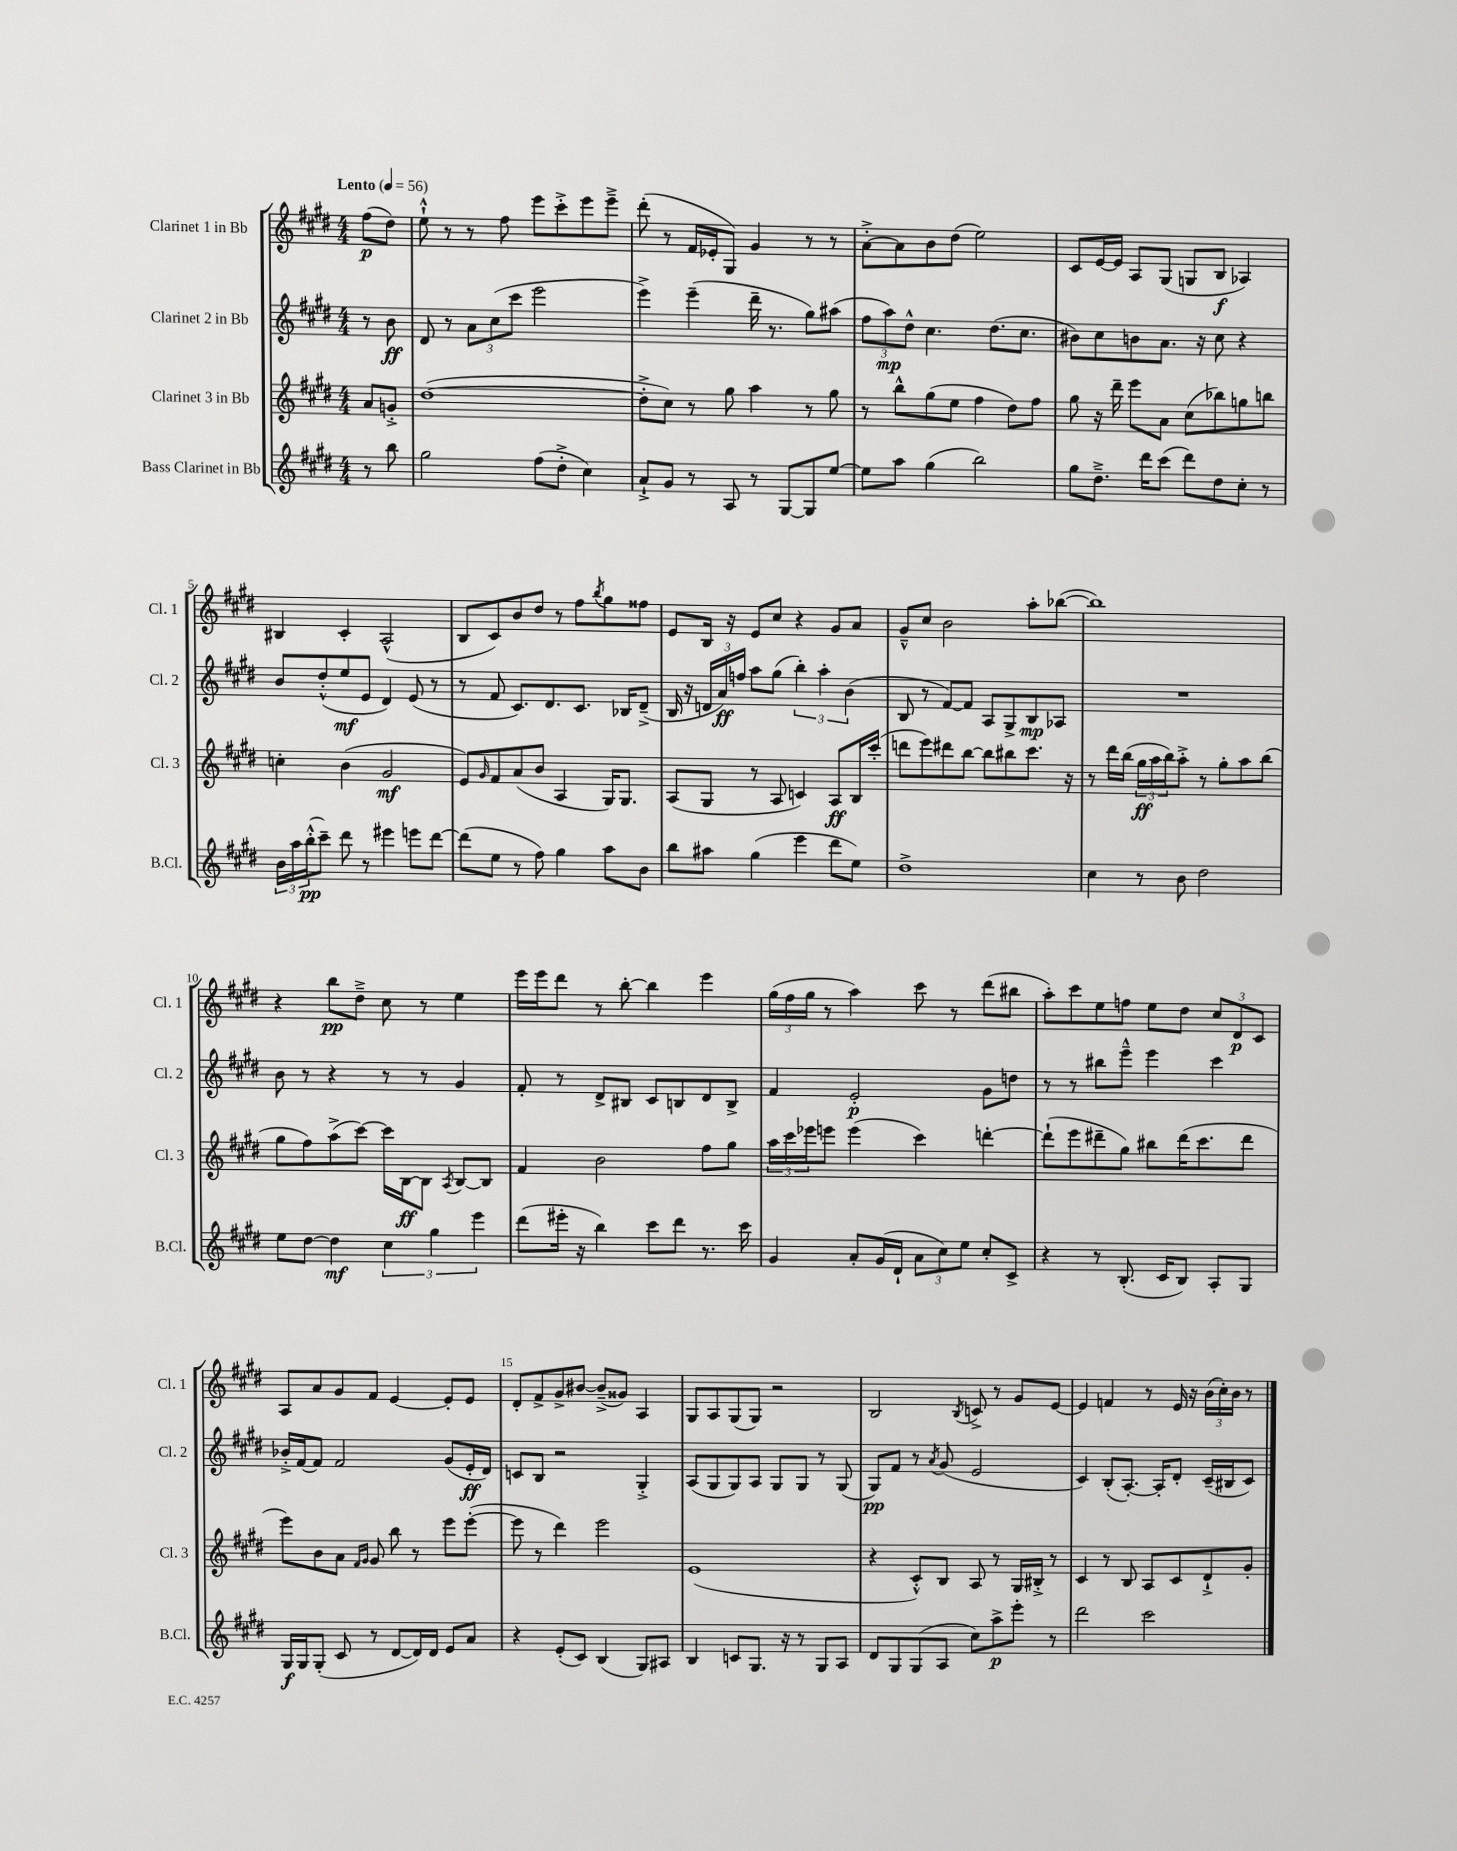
<<
\new StaffGroup <<
\new Staff = "s0" \with { instrumentName = "Clarinet 1 in Bb" shortInstrumentName = "Cl. 1" } {
    \clef treble \key e \major \numericTimeSignature \time 4/4 \partial 4 \tempo "Lento" 4 = 56
    fis''8\p( dis''8) |
    e''8-!-^ r8 r8 fis''8 e'''8 cis'''8-.-> e'''8 e'''8---> |
    dis'''8-.( r8 fis'16 ees'16-. gis8) gis'4 r8 r8 |
    a'8~-.-> a'8 b'8 dis''8( e''2) |
    cis'8 e'16~ e'16 a8 gis8( g8 b8\f aes4) |
    bis4 cis'4-. a2-^( |
    b8 cis'8) b'8 dis''8 r8 fis''8 \acciaccatura { b''8 } gis''8 fisis''8 |
    e'8 b16 r16 e'8 cis''8 r4 gis'8 a'8 |
    gis'8---^ cis''8 b'2 a''8-. bes''8~( |
    bes''1) |
    r4 b''8\pp dis''8---> cis''8 r8 e''4 |
    e'''16 e'''16 dis'''8 r8 b''8~-. b''4 e'''4 |
    \tuplet 3/2 { gis''16( fis''16 gis''16 } r8 a''4) cis'''8 r8 dis'''8( bis''8 |
    a''8-.) cis'''8 e''8 f''8 e''8 dis''8 \tuplet 3/2 { cis''8 dis'8\p cis'8 } |
    a8 a'8 gis'8 fis'8 e'4~ e'8-. e'8 |
    dis'8-. fis'8-> gis'8-> bis'8~ bis'8--->( gisis'8) a4 |
    gis8 a8 gis8( gis8) r2 |
    b2 \acciaccatura { b8 } c'8-> r8 gis'8 e'8~ |
    e'4 f'4 r8 e'16 r16 \tuplet 3/2 { b'16( cis''16-.) b'16 } r8 \bar "|." |
}
\new Staff = "s1" \with { instrumentName = "Clarinet 2 in Bb" shortInstrumentName = "Cl. 2" } {
    \clef treble \key e \major \numericTimeSignature \time 4/4 \partial 4
    r8 b'8\ff |
    dis'8 r8 \tuplet 3/2 { a'8 cis''8( cis'''8 } e'''2 |
    e'''4->) e'''4--( dis'''16-- r8. gis''8) ais''8( |
    \tuplet 3/2 { fis''8 a''8\mp) dis''8-^ } cis''4. dis''8.( cis''8. |
    bis'8) cis''8 b'8 a'8. r16 cis''8 r4 |
    b'8 dis''8-.-^( e''8\mf e'8 dis'4) e'8( r8 |
    r8 fis'8 cis'8.) dis'8. cis'8. bes16 dis'8--->( |
    b16 r16 \tuplet 3/2 { d'16 a'16\ff) f''16 } a''8 gis''8( \tuplet 3/2 { b''4-.) a''4-. b'4( } |
    b8 r8 fis'8~) fis'8 a8 gis8-> b8\mp aes8 |
    R1 |
    b'8 r8 r4 r8 r8 gis'4 |
    fis'8-. r8 dis'8-> bis8 cis'8 b8 dis'8 b8-> |
    fis'4 e'2-.\p gis'8 d''8 |
    r8 r8 bis''8 e'''8---^ e'''4 cis'''4 |
    bes'16-.-> fis'16~ fis'8 fis'2 gis'8( e'16-.\ff dis'16) |
    c'8 b8 r2 gis4-.-> |
    a8( gis8 gis8) a8 gis8 gis8 r8 gis8( |
    gis8\pp) fis'8 r8 \acciaccatura { a'8 } gis'8( e'2 |
    cis'4) b8-.( a8.~-.) a16-. dis'8-. cis'16--( bis16 cis'8) \bar "|." |
}
\new Staff = "s2" \with { instrumentName = "Clarinet 3 in Bb" shortInstrumentName = "Cl. 3" } {
    \clef treble \key e \major \numericTimeSignature \time 4/4 \partial 4
    a'8 g'8-.-> |
    dis''1~( |
    dis''8-.-> cis''8) r8 gis''8 a''4 r8 gis''8 |
    r8 b''8-^ gis''8( e''8 fis''4 dis''8) fis''8 |
    gis''8 r16 dis'''16-- e'''8 a'8 cis''8( bes''8) g''8 b''8 |
    c''4-. b'4( gis'2\mf |
    e'8) \grace { gis'16 } fis'8 a'8( b'8 a4 gis16) gis8. |
    a8( gis8 r8 a8 c'4) a8\ff b16 cis'''16-.( |
    d'''8 e'''8) dis'''8 b''8~ b''8 bis''8 cis'''8. r16 |
    r8 dis'''16 b''16( \tuplet 3/2 { gis''16\ff a''16 b''16) } a''8-.-> r8 gis''8-. a''8 b''8( |
    gis''8 fis''8) a''8->( cis'''8~) cis'''16 b16~\ff b8 \acciaccatura { a8 } b8~ b8 |
    fis'4 b'2 fis''8 gis''8 |
    \tuplet 3/2 { a''16 cis'''16 ees'''16 } e'''8 e'''4( cis'''4) d'''4~-. |
    d'''8-!( e'''8 dis'''8-- gis''8) bis''8 dis'''16( cis'''8. dis'''8 |
    e'''8) b'8 a'8 \grace { fis'16 gis'16 } gis'8 b''8 r8 e'''8 e'''8~-.( |
    e'''8 r8 dis'''4) e'''2 |
    e'1( |
    r4 cis'8-.-^) b8 a8 r8 gis16 bis16-.-> r8 |
    cis'4 r8 b8 a8 cis'8 dis'8-!-> gis'8-. \bar "|." |
}
\new Staff = "s3" \with { instrumentName = "Bass Clarinet in Bb" shortInstrumentName = "B.Cl." } {
    \clef treble \key e \major \numericTimeSignature \time 4/4 \partial 4
    r8 b''8 |
    gis''2 fis''8( dis''8-.-> cis''4) |
    a'8-!-> gis'8 r8 a8 r8 gis8~ gis8 e''8~ |
    e''8 a''8 gis''4( b''2) |
    gis''8 dis''8.---> dis'''16 cis'''8( dis'''8) dis''8 cis''8-. r8 |
    \tuplet 3/2 { b'16 a''16 b''16-.-^\pp( } cis'''8--) dis'''8 r8 eis'''4 e'''8 dis'''8~ |
    dis'''8( e''8 r8 fis''8) gis''4 a''8 b'8 |
    b''8 ais''8 gis''4( e'''4 dis'''8 e''8) |
    dis''1-> |
    cis''4 r8 b'8 dis''2 |
    e''8 dis''8~ dis''4\mf \tuplet 3/2 { cis''4 gis''4 e'''4 } |
    dis'''8( eis'''16-. r16 b''4) cis'''8 dis'''8 r8. cis'''16 |
    gis'4 a'8-. gis'16( dis'16-! \tuplet 3/2 { a'8 cis''8) e''8 } cis''8-. cis'8-> |
    r4 r8 b8.-.( cis'16 b8) a8-. gis8 |
    gis16\f gis16 gis8-.( cis'8 r8 dis'8~ dis'16) dis'16 e'8 a'8 |
    r4 e'8-.( cis'8) b4( gis8) ais8 |
    b4 c'8 gis8. r16 r8 gis8 a8 |
    dis'8 gis8 gis8( a8 cis''8) a''8->\p e'''8-. r8 |
    dis'''2 cis'''2 \bar "|." |
}
>>
>>
\layout { \context { \Score \override BarNumber.break-visibility = ##(#f #t #t) barNumberVisibility = #(every-nth-bar-number-visible 5) } }
